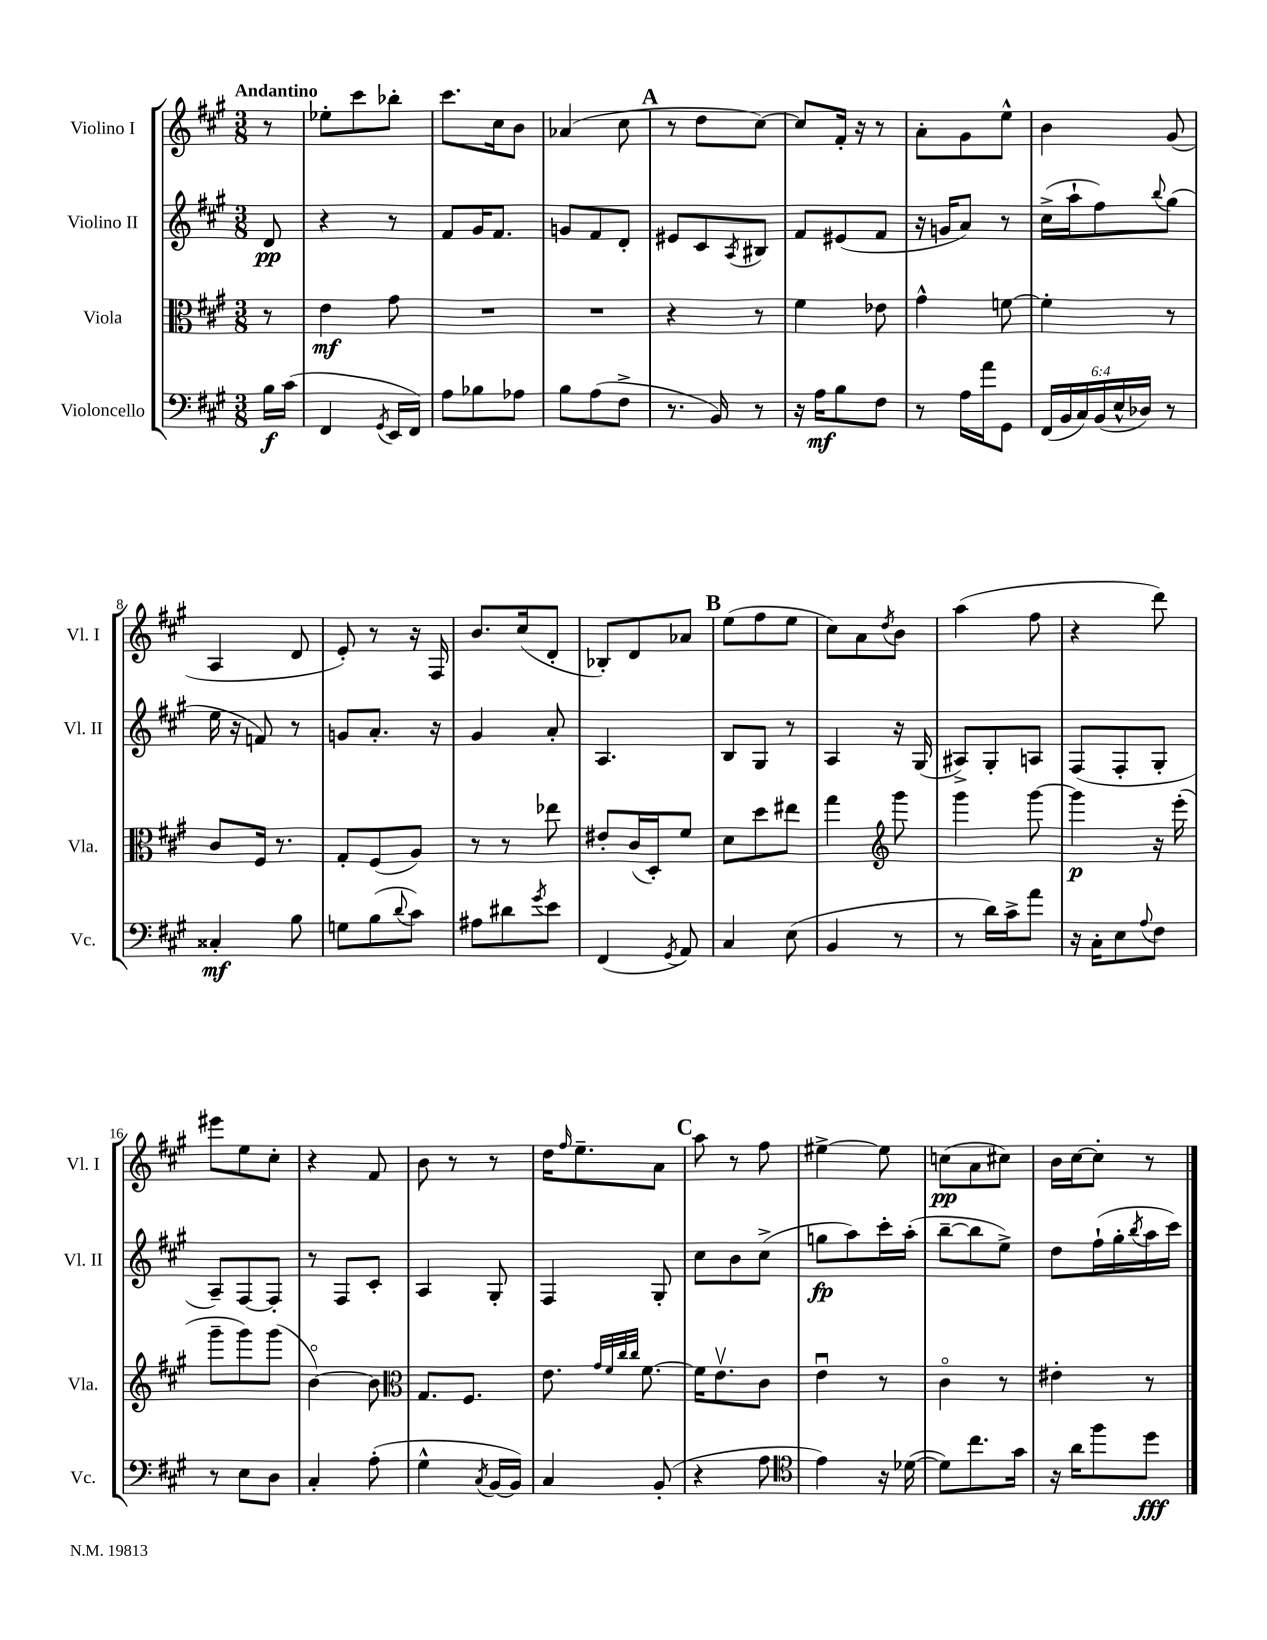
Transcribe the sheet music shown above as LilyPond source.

<<
\new StaffGroup <<
\new Staff = "s0" \with { instrumentName = "Violino I" shortInstrumentName = "Vl. I" } {
    \clef treble \key a \major \numericTimeSignature \time 3/8 \partial 8 \tempo "Andantino"
    r8 |
    ees''8-. cis'''8 bes''8-. |
    cis'''8. cis''16 b'8 |
    aes'4( cis''8 |
    \mark \markup { \bold "A" } r8 d''8 cis''8~) |
    cis''8 fis'16-. r16 r8 |
    a'8-. gis'8 e''8-^ |
    b'4 gis'8( |
    a4 d'8 |
    e'8-.) r8 r16 fis16 |
    b'8. cis''16( d'8-. |
    bes8-.) d'8 aes'8 |
    \mark \markup { \bold "B" } e''8( fis''8 e''8 |
    cis''8) a'8 \acciaccatura { d''8 } b'8 |
    a''4( fis''8 |
    r4 d'''8) |
    eis'''8 e''8 cis''8-. |
    r4 fis'8 |
    b'8 r8 r8 |
    d''16 \grace { fis''16 } e''8.-- a'8 |
    \mark \markup { \bold "C" } a''8 r8 fis''8 |
    eis''4~-> eis''8 |
    c''8\pp( a'8 cis''8) |
    b'16 cis''16~ cis''8-. r8 \bar "|." |
}
\new Staff = "s1" \with { instrumentName = "Violino II" shortInstrumentName = "Vl. II" } {
    \clef treble \key a \major \numericTimeSignature \time 3/8 \partial 8
    d'8\pp |
    r4 r8 |
    fis'8 gis'16 fis'8. |
    g'8 fis'8 d'8-. |
    \mark \markup { \bold "A" } eis'8 cis'8 \acciaccatura { a8 } bis8 |
    fis'8 eis'8( fis'8 |
    r16 g'16 a'8) r8 |
    cis''16->( a''16-! fis''8) \appoggiatura { b''8 } gis''8( |
    e''16 r16 f'8) r8 |
    g'8 a'8.-. r16 |
    gis'4 a'8-. |
    a4. |
    \mark \markup { \bold "B" } b8 gis8 r8 |
    a4 r16 gis16( |
    ais8->) gis8-. a8 |
    fis8( fis8-. gis8-. |
    a8--) fis8~ fis8-. |
    r8 fis8 cis'8-. |
    a4 gis8-. |
    fis4 gis8-. |
    \mark \markup { \bold "C" } cis''8 b'8 cis''8->( |
    g''8\fp a''8) cis'''16-. a''16-.( |
    b''8~-- b''8 e''8->) |
    d''8 fis''16-!( gis''16-. \acciaccatura { b''8 } a''16 cis'''16) \bar "|." |
}
\new Staff = "s2" \with { instrumentName = "Viola" shortInstrumentName = "Vla." } {
    \clef alto \key a \major \numericTimeSignature \time 3/8 \partial 8
    r8 |
    e'4\mf gis'8 |
    R4. |
    R4. |
    \mark \markup { \bold "A" } r4 r8 |
    fis'4 ees'8 |
    gis'4-^ f'8~ |
    f'4-. r8 |
    cis'8 fis16 r8. |
    gis8-. fis8( a8) |
    r8 r8 ees''8 |
    eis'8-. cis'16( d16-.) fis'8 |
    \mark \markup { \bold "B" } d'8 d''8 eis''8 |
    gis''4 \clef treble gis'''8 |
    gis'''4 gis'''8~ |
    gis'''4\p r16 e'''16-.( |
    gis'''8-- gis'''8) gis'''8( |
    b'4~\flageolet) b'8 |
    \clef alto gis8. fis8. |
    e'8. \grace { gis'32 fis'32 cis''32 cis''32 } fis'8.~ |
    \mark \markup { \bold "C" } fis'16 e'8.\upbow cis'8 |
    e'4\downbow r8 |
    cis'4\flageolet r8 |
    eis'4-. r8 \bar "|." |
}
\new Staff = "s3" \with { instrumentName = "Violoncello" shortInstrumentName = "Vc." } {
    \clef bass \key a \major \numericTimeSignature \time 3/8 \override Staff.TupletNumber.text = #tuplet-number::calc-fraction-text \partial 8
    b16\f cis'16( |
    fis,4 \acciaccatura { gis,8 } e,16 fis,16) |
    a8 bes8 aes8 |
    b8 a8( fis8-> |
    \mark \markup { \bold "A" } r8. b,16) r8 |
    r16 a16\mf b8 fis8 |
    r8 a16 a'16 gis,8 |
    \tuplet 6/4 { fis,16( b,16 cis16) b,16( e16-^ des16) } r8 |
    cisis4-.\mf b8 |
    g8 b8( \appoggiatura { d'8 } cis'8) |
    ais8 dis'8 \acciaccatura { gis'8 } e'8 |
    fis,4( \acciaccatura { gis,8 } a,8) |
    \mark \markup { \bold "B" } cis4 e8( |
    b,4 r8 |
    r8 d'16) cis'16-> a'8 |
    r16 cis16-. e8 \appoggiatura { a8 } fis8 |
    r8 e8 d8 |
    cis4-. a8-.( |
    gis4-^ \acciaccatura { cis8 } b,16~ b,16) |
    cis4 b,8-.( |
    \mark \markup { \bold "C" } r4 a8 |
    \clef tenor e'4) r16 des'16~( |
    des'8) cis''8. gis'16 |
    r16 a'16 fis''8 d''8\fff \bar "|." |
}
>>
>>
